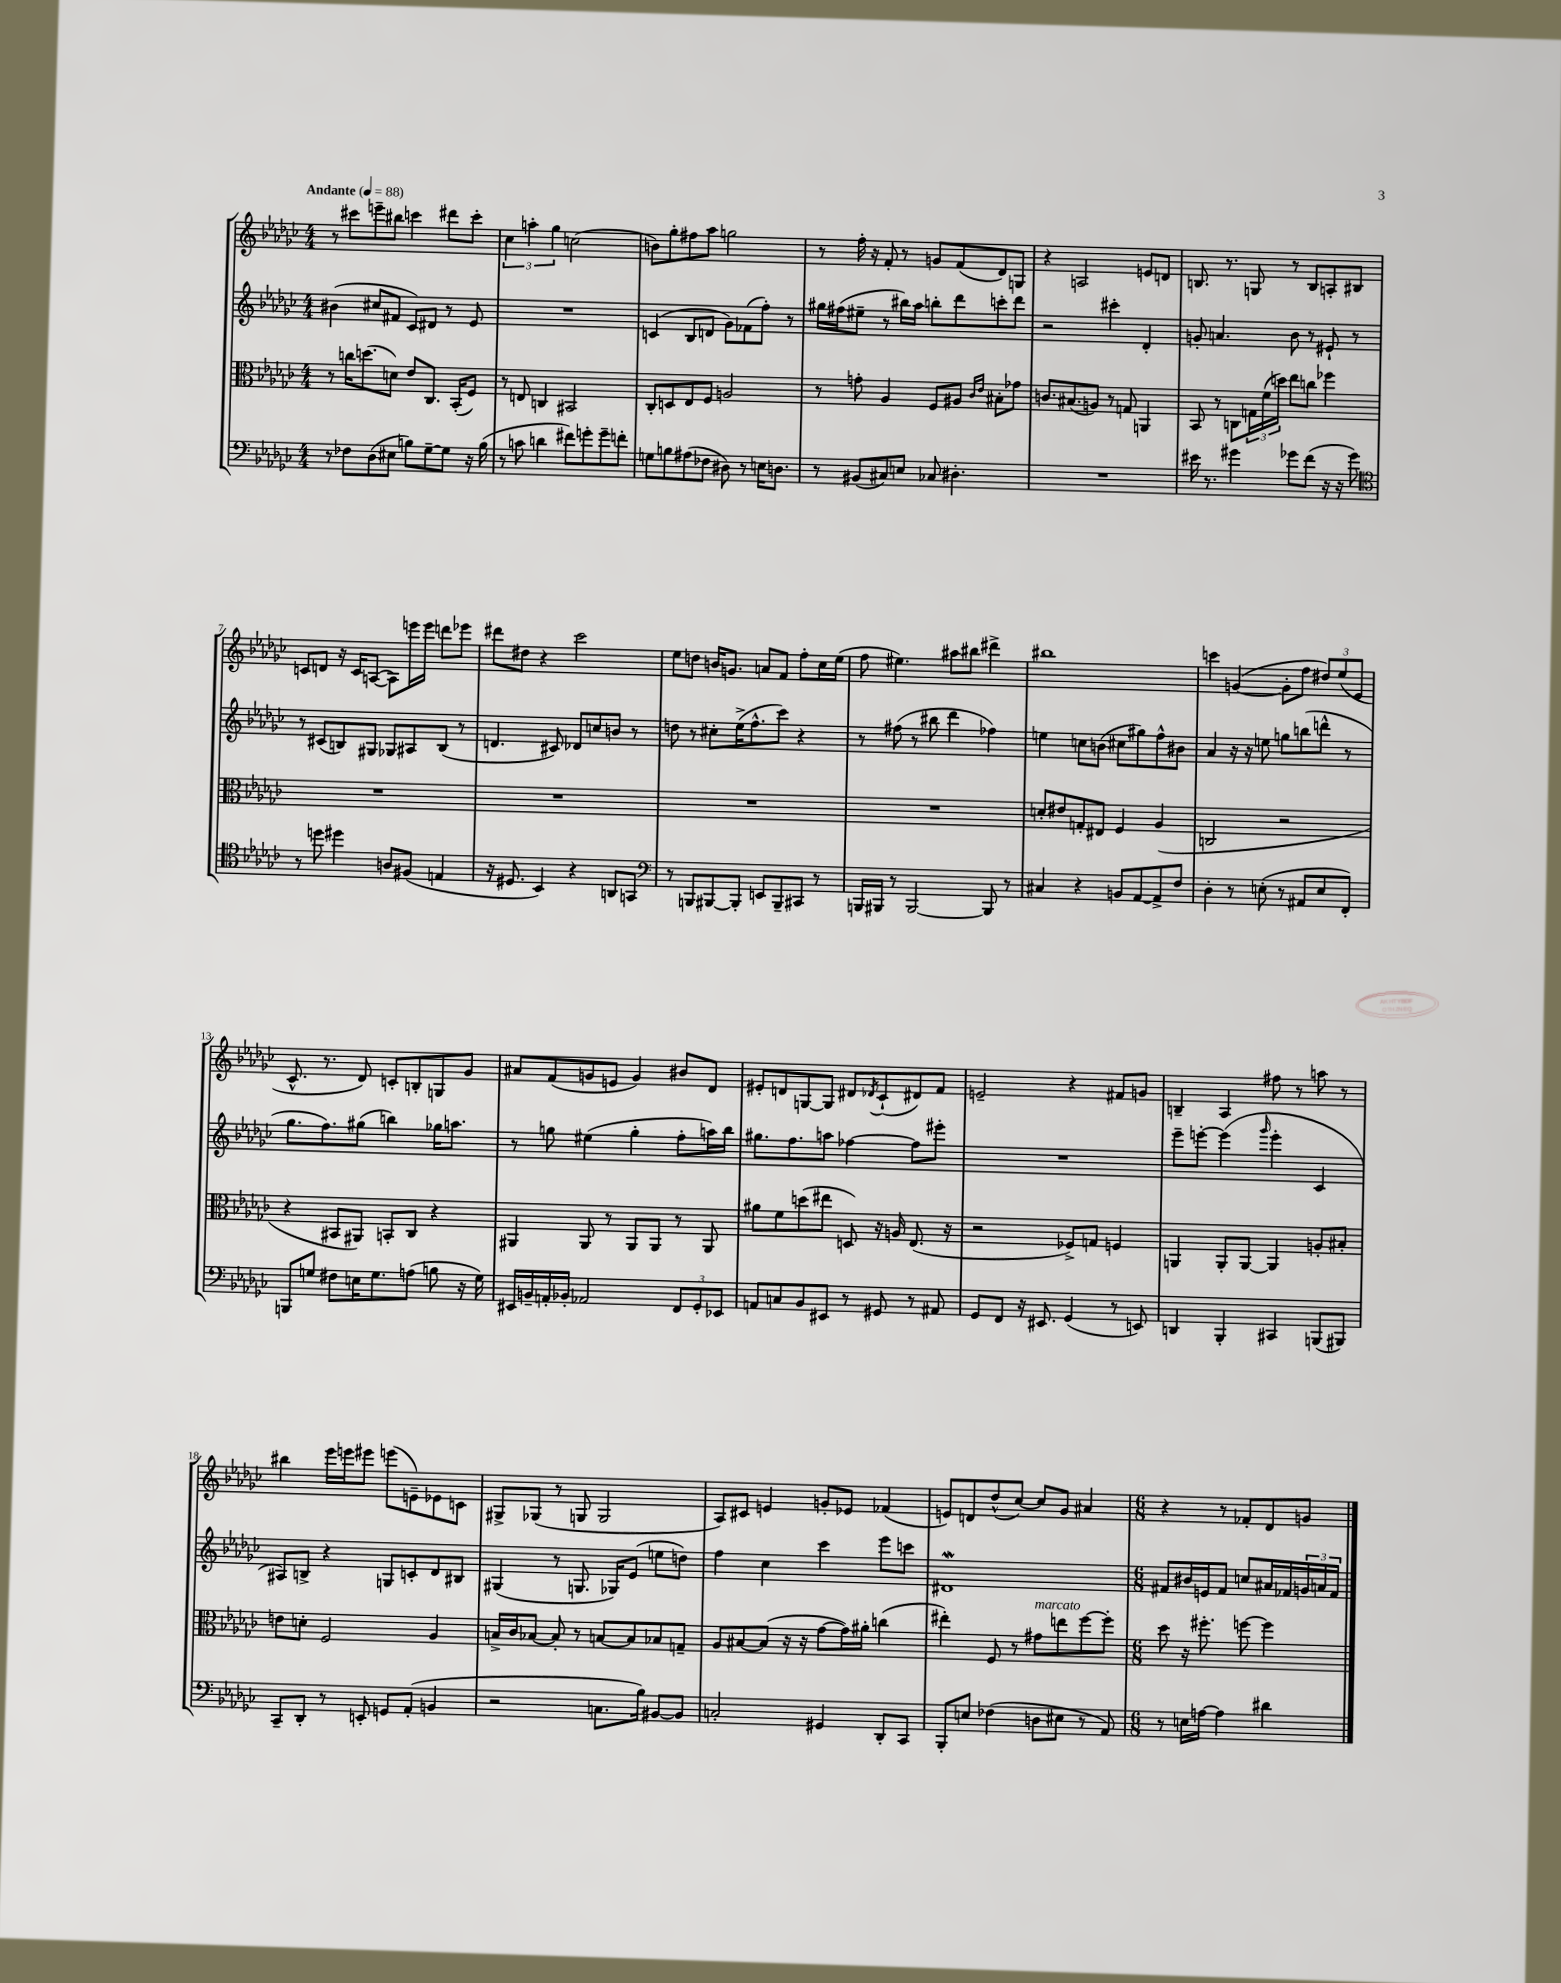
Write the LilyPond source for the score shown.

<<
\new StaffGroup <<
\new Staff = "s0" {
    \clef treble \key ges \major \numericTimeSignature \time 4/4 \tempo "Andante" 4 = 88
    r8 cis'''8 e'''8-- bis''8 c'''4 dis'''8 c'''8-. |
    \tuplet 3/2 { ces''4 a''4-. ges''4 } c''2( |
    b'8) ges''8-. fis''8 aes''8 g''2 |
    r8 f''16-. r16 f'8-. r8 g'8 f'8( des'8) g8 |
    r4 a2 e'8 d'8 |
    b8. r8. g8 r8 b8 a8-. bis8 |
    c'8 d'8 r16 c'16 a8~( a8) e'''16 e'''16 d'''8 ees'''8 |
    dis'''8 dis''8 r4 ces'''2 |
    ees''8 d''8 b'16 g'8. a'8 f'8 f''8-. ces''16 ees''16( |
    f''8 eis''4.) ais''8 bis''8 dis'''4-> |
    bis''1 |
    c'''4 g'4~( g'8-. f''8 \tuplet 3/2 { dis''8) ees''8( ees'8 } |
    ces'8.-^ r8. des'8) c'8-. b8-. g8 ges'8 |
    ais'8 f'8( g'8 e'8 g'4) bis'8 des'8 |
    eis'8-. d'8 g8~ g8 dis'8 \acciaccatura { des'8 } ces'8-!( dis'8) f'8 |
    e'2-- r4 fis'8 g'8 |
    b4-- aes4 fis''8 r8 a''8 r8 |
    bis''4 ees'''16 e'''16 eis'''8 e'''8( e'8--) ees'8 c'8 |
    gis8-> ges8( r8 g8 g2 |
    aes8) cis'8 e'4 g'8-. ees'8 fes'4( |
    e'8) d'8 des''8-^( ces''8~) ces''8 ges'8 ais'4 |
    \numericTimeSignature \time 6/8 r4 r8 fes'8-. des'8 g'8 \bar "|." |
}
\new Staff = "s1" {
    \clef treble \key ges \major \numericTimeSignature \time 4/4
    bis'4( cis''8 fis'8 ces'8) dis'8 r8 ees'8 |
    R1 |
    c'4( bes8 d'8 ges'8) fes'8( f''8-.) r8 |
    gis''16 fis''16( eis''8-- r8 bis''16) aes''16 b''8-. des'''8 c'''8-. des'''8 |
    r2 cis'''4-. des'4-. |
    g'8-. a'4. bes'8 r8 eis'8-! r8 |
    r8 cis'8( b8) gis8 ges8 ais8 b8( r8 |
    d'4. cis'8) des'8 c''8 b'8 r8 |
    d''8 r8 cis''8-. ees''16->( f''8.-^ ces'''8) r4 |
    r8 fis''8( r8 bis''8 des'''4 fes''4) |
    e''4 c''8 b'8( cis''8 gis''8) f''8-^ bis'8 |
    aes'4 r16 r16 e''8 g''8 b''8( d'''8-^ r8 |
    ges''8. f''8.) gis''8( b''4) ges''16 a''8. |
    r8 g''8 eis''4( g''4-. f''8-. a''16) bes''16 |
    gis''8. f''8. a''8 fes''4~ fes''8 eis'''8-. |
    R1 |
    ees'''8-- e'''8~-. e'''4( \grace { ges'''16 } e'''4-. ces'4 |
    ais8) b8-> r4 g8 c'8-. des'8 bis8 |
    gis4( r8 g8. ges16) ees'8( e''8 d''8) |
    f''4 ces''4 ces'''4 ees'''8 c'''8 |
    dis'1\mordent |
    \numericTimeSignature \time 6/8 fis'8 bis'16 e'16 fis'8 c''8 ais'16 fes'16 \tuplet 3/2 { g'16 a'16 fes'16 } \bar "|." |
}
\new Staff = "s2" {
    \clef alto \key ges \major \numericTimeSignature \time 4/4
    r8 c''16 d''8.( d'8) ees'8 ces8. bes,16-.( f8) |
    r8 e8 c4 bis,2 |
    ces8-. d8 ees8 f8 a2 |
    r8 g'8-. aes4 f8 ais8 \grace { ces'16 ees'16 } bis8-. ges'8 |
    c'8. bis8.( a8) r8 g8 a,4 |
    bes,8 r8 c8 \tuplet 3/2 { g16 f'16( d''16) } ees''8 c''8 fes''4 |
    R1 |
    R1 |
    R1 |
    R1 |
    d'8-. eis'8 g8-. eis8 f4 aes4( |
    c2 r2 |
    r4 bis,8 ais,8) b,8-. ces8 r4 |
    ais,4 ais,8 r8 ais,8 ais,8 r8 ais,8 |
    ais'8 f'8 d''8( eis''8 d8) r16 a16 ees8.( r16 |
    r2 fes8->) g8 f4 |
    a,4 a,8-. a,8~ a,4 a8-. bis8-. |
    e'8 d'8-. f2 aes4 |
    b16-> ces'16 bes8~ bes8-. r8 b8~ b8 bes8 g8-- |
    aes8 bis8~ bis8( r16 r16 ges'8~ ges'16) ais'16-. c''4( |
    eis''4-.) f8 r8 gis'8^\markup { \italic "marcato" } e''8 f''8~ f''8-. |
    \numericTimeSignature \time 6/8 des''8 r16 fis''8.-. f''8~ f''4 \bar "|." |
}
\new Staff = "s3" {
    \clef bass \key ges \major \numericTimeSignature \time 4/4
    r8 fes8 des8( eis8 b8) ges8~-- ges8 r16 b16( |
    r8 c'8 d'4 fis'8) g'8-. g'8-- f'8-. |
    g8 b8 ais8( fes8 dis8) r8 e16 d8. |
    r8 bis,8( cis8) e8 ces8 dis4.-. |
    R1 |
    eis'16 r8. gis'4 ges'8 f'8( r16 r16 ges'8) |
    \clef tenor r8 d''8 dis''4 a8 fis8( e4 |
    r16 dis8. bes,4) r4 a,8 g,8 |
    \clef bass r8 b,,8 bis,,8~ bis,,8-. e,8 bis,,8-- cis,8 r8 |
    b,,16 bis,,16 r8 bis,,2~ bis,,8 r8 |
    cis4 r4 b,8 aes,8~ aes,8-> f8 |
    des4-. r8 e8-.( r8 ais,8 e8 f,8-.) |
    b,,8 g8 fis8 e16 g8. a8( b8 r16 g16) |
    eis,16 b,16-- a,16-. bes,16-. aes,2 \tuplet 3/2 { f,8 ges,8-. ees,8 } |
    a,8 c8 bes,8 eis,8 r8 gis,8 r8 ais,8 |
    ges,8 f,8 r16 eis,8. ges,4( r8 e,8) |
    d,4 bes,,4-. cis,4 b,,8( bis,,8) |
    ces,8-- des,8-. r8 e,8-. g,8 aes,8-.( b,4 |
    r2 c8. bes16) bis,8~ bis,8 |
    c2-. gis,4 des,8-. ces,8 |
    bes,,8-. e8 fes4( d8 eis8 r8 aes,8) |
    \numericTimeSignature \time 6/8 r8 e16 a16~ a4 dis'4 \bar "|." |
}
>>
>>
